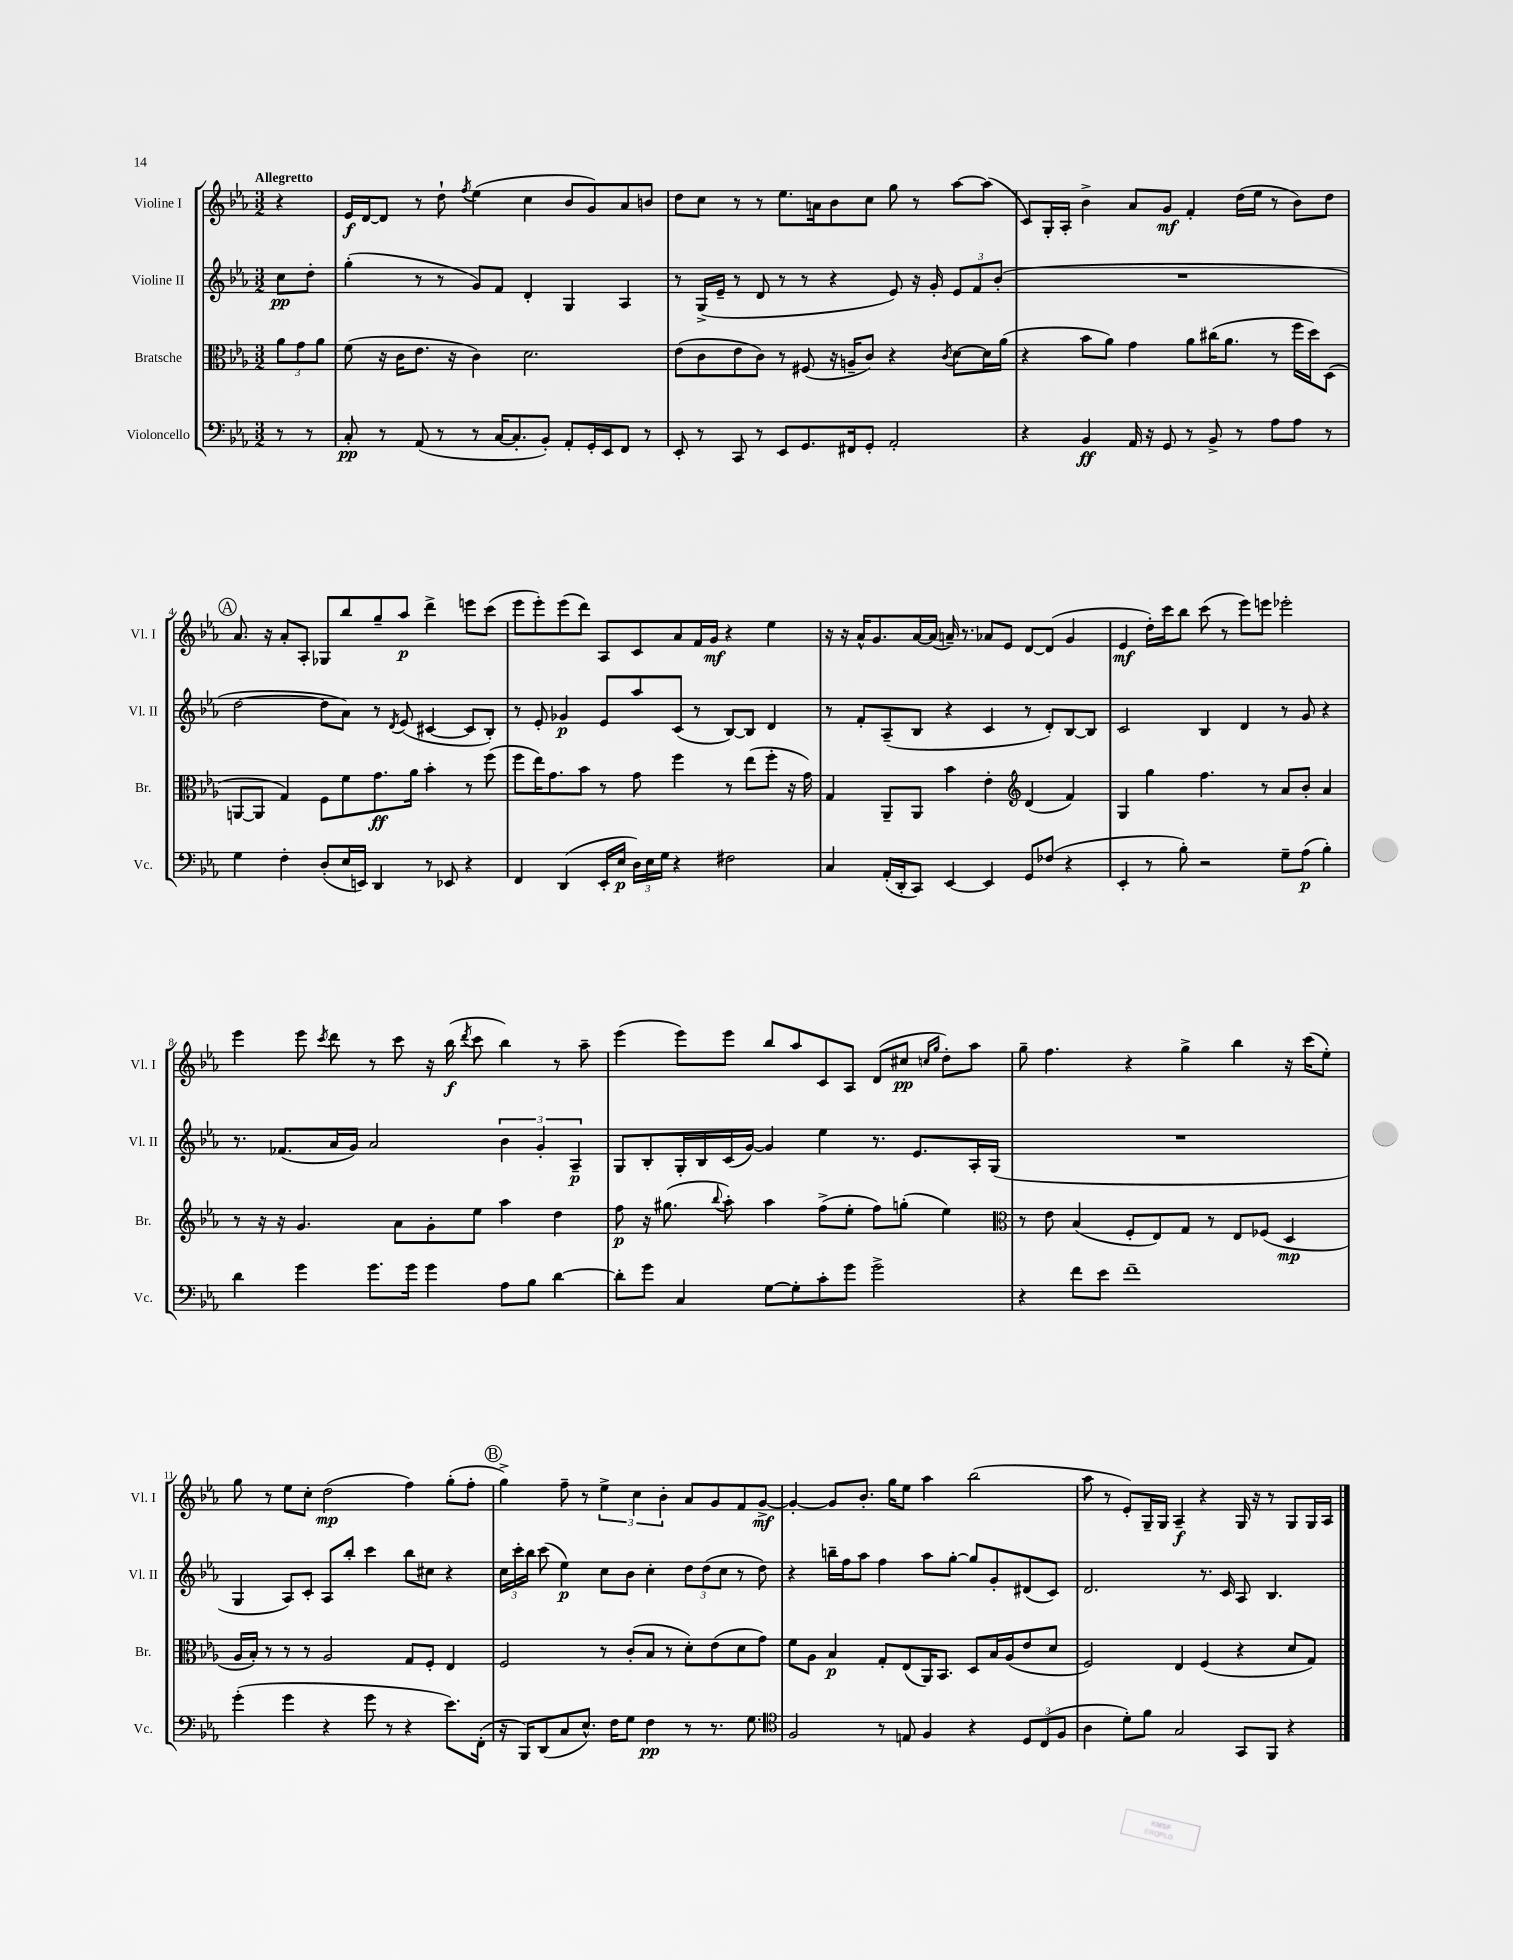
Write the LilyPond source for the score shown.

<<
\new StaffGroup <<
\new Staff = "s0" \with { instrumentName = "Violine I" shortInstrumentName = "Vl. I" } {
    \clef treble \key ees \major \numericTimeSignature \time 3/2 \partial 4 \tempo "Allegretto"
    \autoBeamOff r4 |
    ees'16[\f d'16~ d'8] r8 d''8-! \acciaccatura { f''8 } ees''4( c''4 bes'8[ g'8) aes'8 b'8] |
    d''8[ c''8] r8 r8 ees''8.[ a'16 bes'8 c''8] g''8 r8 aes''8[~ aes''8]( |
    c'8[) g16-. aes16]-. bes'4-> aes'8[ g'8]\mf f'4-. d''16[( ees''16] r8 bes'8[) d''8] |
    \mark \markup { \circle "A" } aes'8. r16 aes'8[-. aes8]-. ges8[ bes''8 g''8-- aes''8]\p d'''4-> e'''8[ c'''8]( |
    ees'''8[ ees'''8-.) ees'''8( d'''8]) aes8[ c'8 aes'8 f'16 g'16]\mf r4 ees''4 |
    r16 r16 aes'16[-^ g'8. aes'16~ aes'16]( a'16--) r8. aes'8[ ees'8] d'8[~ d'8]( g'4 |
    ees'4\mf d''16[-.) c'''16 bes''8] c'''8( r8 ees'''8[) e'''8] ees'''2-. |
    ees'''4 ees'''8 \acciaccatura { c'''8 } d'''8 r8 c'''8 r16 bes''16\f( \acciaccatura { d'''8 } c'''8 bes''4) r8 aes''8-- |
    ees'''4( ees'''8[) ees'''8] bes''8[ aes''8 c'8 aes8] d'8[( cis''8]\pp \grace { c''16[ g''16] } d''8[-.) aes''8] |
    g''8-- f''4. r4 g''4-> bes''4 r16 c'''16[( ees''8]-.) |
    g''8 r8 ees''8[ c''8]-. d''2\mp( f''4) g''8[-.( f''8]-. |
    \mark \markup { \circle "B" } g''4->) f''8-- r8 \tuplet 3/2 { ees''4-> c''4 bes'4-. } aes'8[ g'8 f'8 g'8]~->\mf |
    g'4~-. g'8[ bes'8.]-. g''16[ ees''8] aes''4 bes''2( |
    aes''8 r8 ees'8[-.) g16-- g16] aes4--\f r4 g16 r16 r8 g8[ g16 aes16] \bar "|." |
}
\new Staff = "s1" \with { instrumentName = "Violine II" shortInstrumentName = "Vl. II" } {
    \clef treble \key ees \major \numericTimeSignature \time 3/2 \partial 4
    \autoBeamOff c''8[\pp d''8]-. |
    g''4-.( r8 r8 g'8[) f'8] d'4-. g4 aes4 |
    r8 g16[->( ees'16]-- r8 d'8 r8 r8 r4 ees'8) r16 g'16-. \tuplet 3/2 { ees'8[ f'8 bes'8]-.( } |
    R1. |
    \mark \markup { \circle "A" } d''2~ d''8[ aes'8]) r8 \acciaccatura { d'8 } ees'8( cis'4~ cis'8[ bes8]-.) |
    r8 ees'8-. ges'4\p ees'8[ aes''8 c'8]( r8 bes8[~) bes8] d'4 |
    r8 f'8[-. aes8--( bes8] r4 c'4 r8 d'8[-.) bes8~ bes8] |
    c'2 bes4 d'4 r8 g'8 r4 |
    r8. fes'8.[( aes'16 g'16]) aes'2 \tuplet 3/2 { bes'4 g'4-. aes4--\p } |
    g8[ bes8-. g16-. bes16 c'16( g'16]~) g'4 ees''4 r8. ees'8.[ aes16-. g16]( |
    R1. |
    g4 aes8[) c'8]-. aes8[ bes''8]-. c'''4 bes''8[ cis''8] r4 |
    \mark \markup { \circle "B" } \tuplet 3/2 { c''16[ c'''16-. bes''16] } c'''8( ees''4\p) c''8[ bes'8] c''4-. \tuplet 3/2 { d''8[ d''8( c''8] } r8 d''8) |
    r4 b''16[-- f''16 aes''8] f''4 aes''8[ g''8]~-. g''8[ g'8-. dis'8( c'8]) |
    d'2. r8. c'16 aes8 bes4. \bar "|." |
}
\new Staff = "s2" \with { instrumentName = "Bratsche" shortInstrumentName = "Br." } {
    \clef alto \key ees \major \numericTimeSignature \time 3/2 \partial 4
    \autoBeamOff \tuplet 3/2 { aes'8[ g'8 aes'8] } |
    f'8( r16 c'16[ ees'8.] r16 c'4) d'2. |
    ees'8[( c'8 ees'8 c'8]) r8 fis8( r16 a16[-- c'8]) r4 \acciaccatura { c'8 } d'8[~ d'16 aes'16]( |
    r4 bes'8[ aes'8]) g'4 aes'8[ cis''16( aes'8.] r8 f''16[ d''16) d8]( |
    \mark \markup { \circle "A" } a,8[~ a,8] g4) f8[ f'8 g'8.\ff aes'16] bes'4-. r8 f''8( |
    f''8[ ees''16) g'8. bes'8] r8 g'8 f''4 r8 ees''8[( f''8]-. r16 g'16) |
    g4 aes,8[-- aes,8] bes'4 ees'4-. \clef treble d'4( f'4) |
    g4 g''4 f''4. r8 aes'8[ bes'8]-. aes'4 |
    r8 r16 r16 g'4. aes'8[ g'8-. ees''8] aes''4 d''4 |
    f''8\p r16 gis''8.( \appoggiatura { bes''8 } aes''8-.) aes''4 f''8[->( ees''8]-. f''8[) g''8]-.( ees''4) |
    \clef alto r8 ees'8 bes4( f8[-. ees8) g8] r8 ees8[ fes8]( d4\mp |
    aes16[ bes16]-.) r8 r8 r8 aes2 g8[ f8]-. ees4 |
    \mark \markup { \circle "B" } f2 r8 c'8[-.( bes8] r8 d'8[-.) ees'8( d'8 g'8]) |
    f'8[ aes8] bes4\p g8[-. ees8( aes,16) bes,8.] d8[ bes16 aes16( ees'8 d'8] |
    f2) ees4 f4( r4 d'8[ g8]) \bar "|." |
}
\new Staff = "s3" \with { instrumentName = "Violoncello" shortInstrumentName = "Vc." } {
    \clef bass \key ees \major \numericTimeSignature \time 3/2 \partial 4
    \autoBeamOff r8 r8 |
    c8-.\pp r8 aes,8( r8 r8 c16[~ c8.-. bes,8]-.) aes,8[-. g,16-. ees,16 f,8] r8 |
    ees,8-. r8 c,8 r8 ees,8[ g,8. fis,16 g,8]-. aes,2-. |
    r4 bes,4\ff aes,16 r16 g,8 r8 bes,8-> r8 aes8[ aes8] r8 |
    \mark \markup { \circle "A" } g4 f4-. d8[-.( ees16 e,16]) d,4 r8 ees,8 r4 |
    f,4 d,4( ees,16[-. ees16]\p \tuplet 3/2 { d16[) ees16 g16] } r4 fis2 |
    c4 aes,16[-.( d,16-. c,8]) ees,4~ ees,4 g,8[ fes8]( r4 |
    ees,4-. r8 bes8-.) r2 g8[-- aes8]\p( bes4-.) |
    d'4 g'4 g'8.[ g'16] g'4 aes8[ bes8] d'4~ |
    d'8[-. g'8] c4 g8[~ g8-. c'8-. g'8] g'2-> |
    r4 f'8[ ees'8] f'1-- |
    g'4-.( g'4 r4 g'8 r8 r4 ees'8.[) f,16]-.( |
    \mark \markup { \circle "B" } r16 bes,,16[) d,8( c8 ees8.]-^) f16[ g8] f4\pp r8 r8. g8. |
    \clef tenor f2 r8 e8 f4 r4 \tuplet 3/2 { d8[ c8( f8] } |
    aes4 d'8[-.) f'8] g2 g,8[ f,8] r4 \bar "|." |
}
>>
>>
